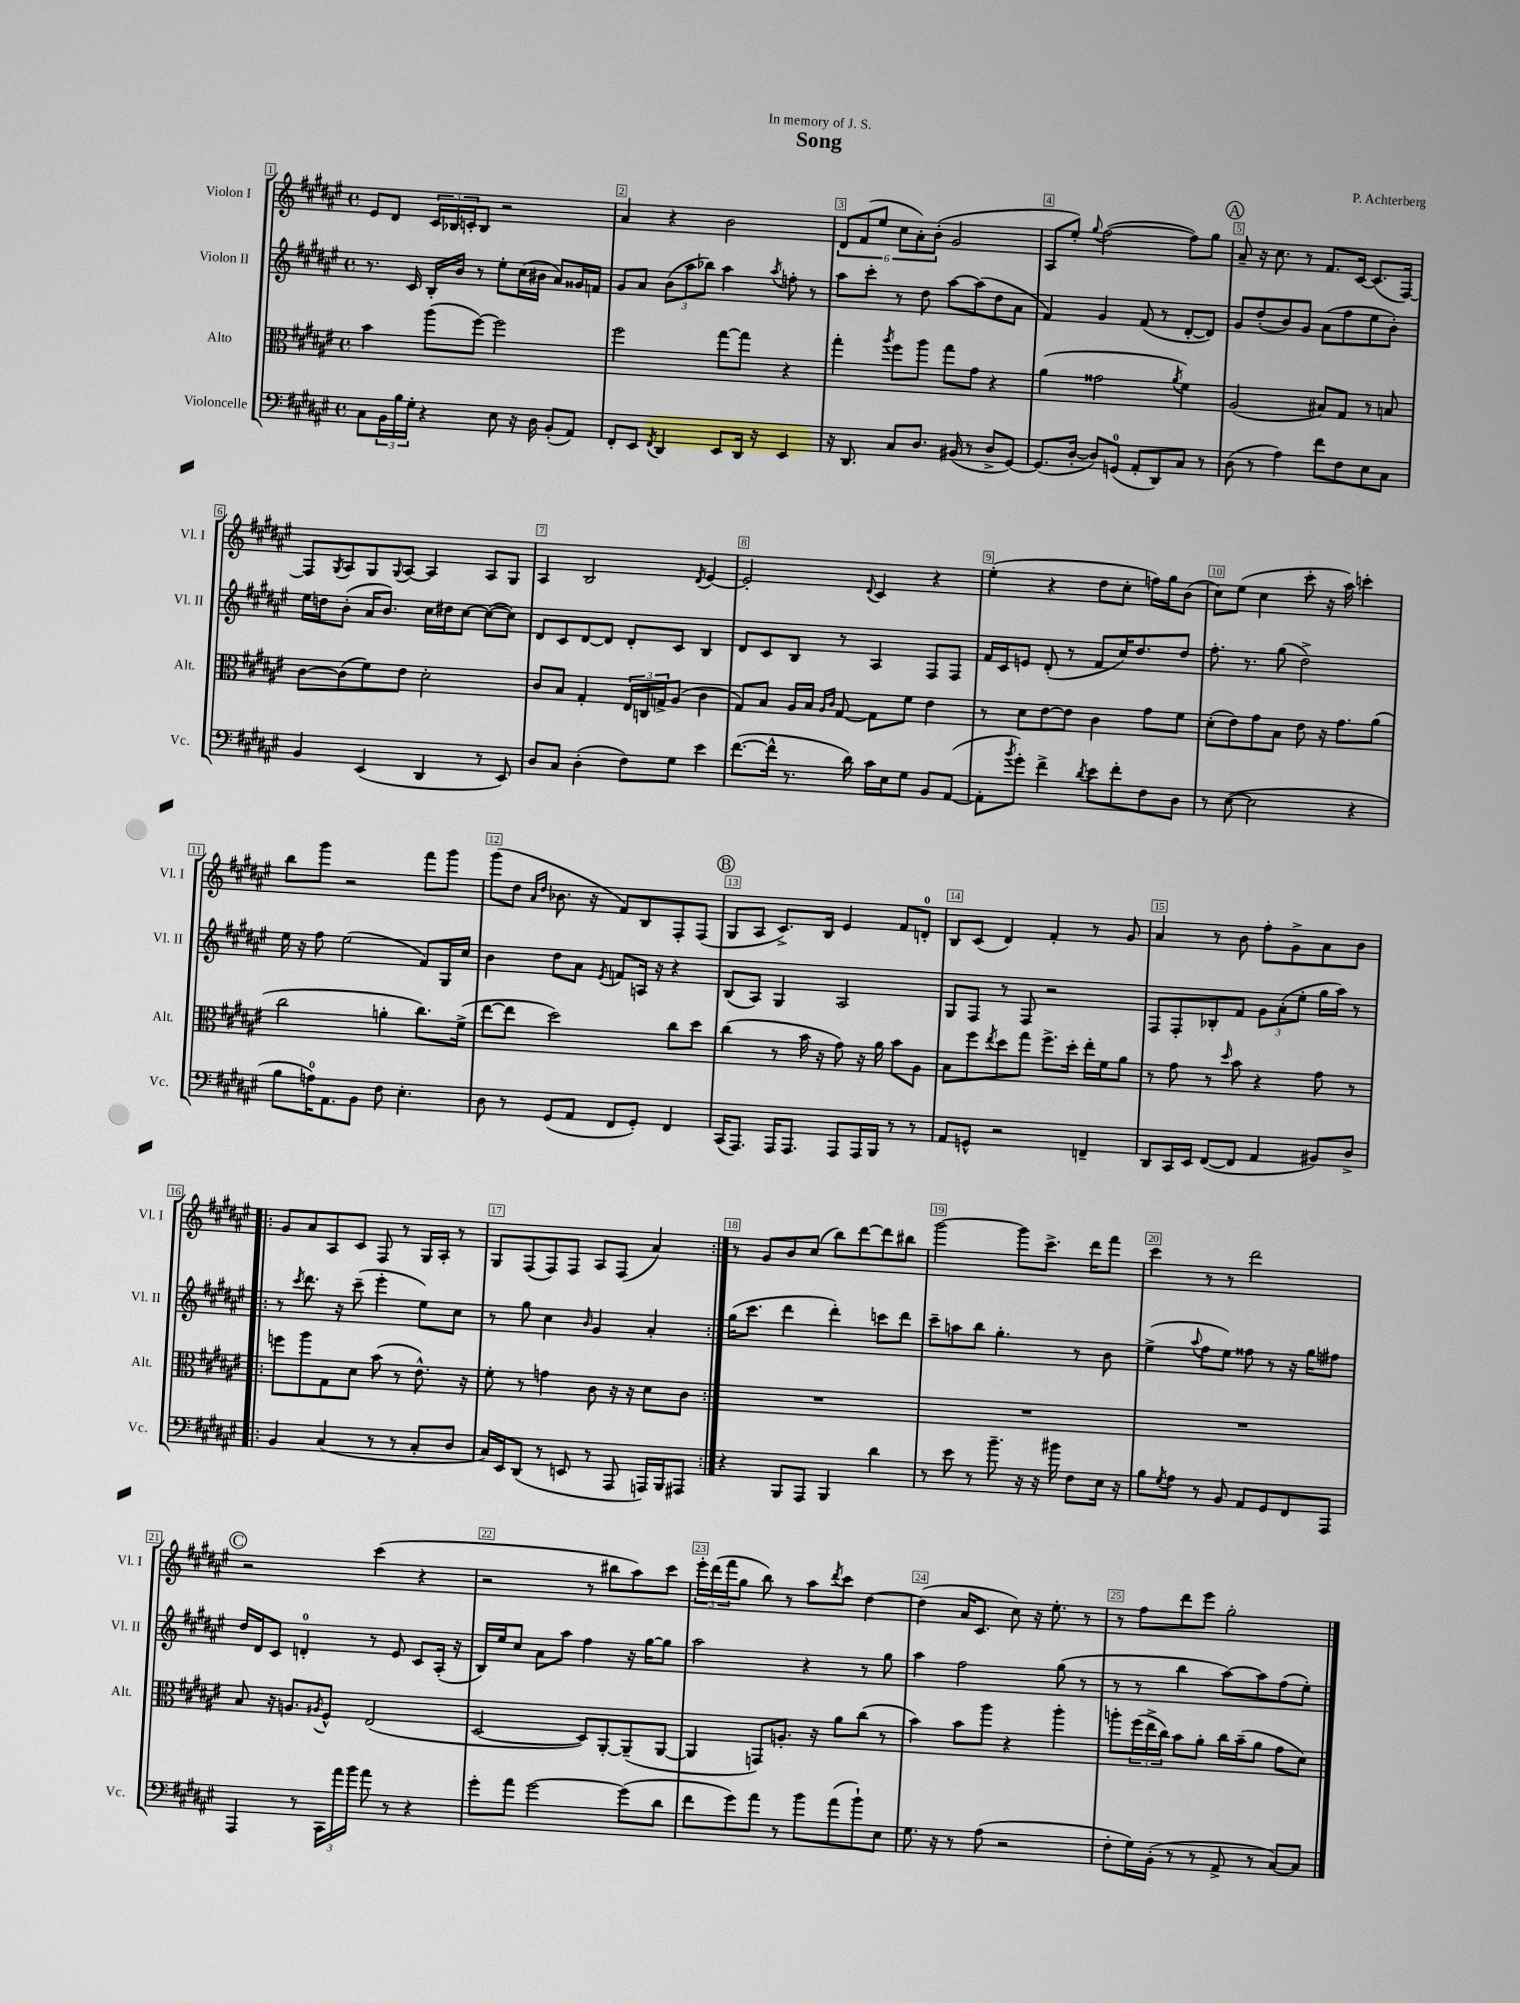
\header { title = "Song" composer = "P. Achterberg" dedication = "In memory of J. S." }
<<
\new StaffGroup <<
\new Staff = "s0" \with { instrumentName = "Violon I" shortInstrumentName = "Vl. I" } {
    \clef treble \key fis \major \defaultTimeSignature \time 4/4
    eis'8 dis'8 \tuplet 3/2 { cis'16 bes16 c'16-. } bes8 r2 |
    ais'4 r4 b'2 |
    \tuplet 6/4 { dis'8 fis'8( eis''8 cis''8 ais'8-.) b'8-.( } gis'2 |
    ais8 eis''8-.) \appoggiatura { gis''8 } fis''2~( fis''8) gis''8 |
    \mark \markup { \circle "A" } ais'8-- r16 cis''8. r8 fis'8. cis'16~ cis'8.( fis16~) |
    fis8 \acciaccatura { gis8 } ais8 gis8 \appoggiatura { gis8 } ais8~ ais4 ais8 gis8 |
    ais4 b2 \acciaccatura { dis'8 } eis'4~ |
    eis'2-. \appoggiatura { dis'8 } cis'4 r4 |
    eis''4-.( r4 dis''8 cis''8-. f''16) gis''16 b'8( |
    cis''8) eis''8( cis''4 cis'''8-. r16 ais''16) c'''4-. |
    b''8 gis'''8 r2 fis'''8 gis'''8 |
    gis'''8( dis''8 \grace { ais'16 dis''16 } bes'8. r16 fis'8) b8 fis8-. fis8( |
    \mark \markup { \circle "B" } gis8 ais8 cis'8.->) b16 eis'4 fis'8 d'8-0-. |
    b8 cis'8( dis'4) fis'4-. r8 gis'8 |
    ais'4 r8 b'8 fis''8-. gis'8-> ais'8 b'8 |
    \repeat volta 2 { gis'8 ais'8 ais8 cis'8 fis8 r8 gis16 ais16-. r8 |
    gis8 fis8( fis8) fis8 ais8 fis8( ais'4) | }
    r8 gis'8 b'8 cis''8( b''8) dis'''8~ dis'''8 bis''8 |
    gis'''2~ gis'''8 cis'''8.-> dis'''16 fis'''8 |
    cis'''4 r8 r8 dis'''2 |
    \mark \markup { \circle "C" } r2 cis'''4( r4 |
    r2 r8 bis''8 ais''8) cis'''8 |
    \tuplet 3/2 { eis'''16-. dis'''16( fis'''16 } gis''8 b''8) r8 ais''8 \acciaccatura { dis'''8 } cis'''8 dis''4~ |
    dis''4( ais'16 cis'8. cis''8) r16 eis''8.-. r8 |
    r8 fis''8 dis'''8 eis'''8 gis''2-. \bar "|." |
}
\new Staff = "s1" \with { instrumentName = "Violon II" shortInstrumentName = "Vl. II" } {
    \clef treble \key fis \major \defaultTimeSignature \time 4/4
    r8. cis'16 b16-. b'16 r8 eis''8-. cis''16( bis'16 ais'8) gisis'16 f'16 |
    gis'8 ais'8 \tuplet 3/2 { b'8( ais''8 bes''8) } ais''4 \acciaccatura { ais''8 } f''8-. r8 |
    ais''8 cis'''8-. r8 dis''8 ais''8~ ais''8( dis''8 ais'8 |
    fis'4) gis'4 fis'8( r8 dis'8~-. dis'8) |
    \mark \markup { \circle "A" } gis'8 dis''8-.( b'8) gis'8 ais'8( fis''8 eis''8 b'8-.) |
    eis''16 d''16 b'8-.( ais'16 b'8.) cis''16 dis''16 cis''8~ cis''8~( cis''8) |
    dis'8 cis'8 dis'8~ dis'8 dis'8-. cis'8 b4 |
    dis'8 cis'8 b8 r8 ais4 fis8 fis8 |
    fis'16 cis'16 e'8 dis'8-.( r8 fis'8 cis''16) dis''8. dis''8 |
    fis''8.-. r8. gis''8( dis''2->) |
    eis''16 r16 fis''8 eis''2( fis'8) gis16 cis''16 |
    b'4 dis''8 ais'8 \acciaccatura { eis'8 } f'8 a16 r16 r4 |
    \mark \markup { \circle "B" } b8( ais8) gis4 ais2 |
    gis8 fis8 r8 fis8 r2 |
    fis8 fis8-. bes8-. fis'8 \tuplet 3/2 { gis'8 ais'8-.( eis''8-. } gis''16 ais''16) r8 |
    \repeat volta 2 { r8 \acciaccatura { cis'''8 } dis'''8. r16 cis'''8--( eis'''4-. eis''8) cis''8 |
    r8 gis''8 cis''4 \grace { b'16 } gis'4 ais'4-. | }
    gis''16( cis'''8. dis'''4 dis'''4-.) c'''8 dis'''8 |
    cis'''8-- a''8 b''8 gis''4.-. r8 b'8 |
    eis''4->( \appoggiatura { ais''8 } fis''8 eis''8) fisis''8 r8 r16 gis''16 fis''8 |
    \mark \markup { \circle "C" } dis''16 dis'16 cis'8 d'4-0-. r8 eis'8 cis'8 ais16-.( r16 |
    b16) eis''16 cis''8 ais'8 ais''8 fis''4 r16 gis''16~ gis''8 |
    ais''2 r4 r8 gis''8 |
    ais''4 fis''2 gis''8( r8 |
    r8 r8 b''4 ais''8~) ais''8 fis''8( eis''8-.) \bar "|." |
}
\new Staff = "s2" \with { instrumentName = "Alto" shortInstrumentName = "Alt." } {
    \clef alto \key fis \major \defaultTimeSignature \time 4/4
    b'4 ais''8( fis''8~) fis''2 |
    fis''2 gis''8~ gis''8 r4 |
    gis''4-. \acciaccatura { ais''8 } fis''8 ais''8 gis''8 gis'8 r4 |
    ais'4( gisis'2 \acciaccatura { ais'8 } fis'4) |
    \mark \markup { \circle "A" } ais2( bis8) gis8 r8 b8 |
    cis'8~ cis'8( fis'8) eis'8 dis'2-. |
    cis'8 b8 gis4-. \tuplet 3/2 { eis16 c16 g16-> } ais8( cis'4 |
    gis8) b8 ais16 b16 \grace { ais16 cis'16 } gis8~ gis8 fis'8 eis'4 |
    r8 dis'8 eis'8~ eis'8 cis'4 gis'8 fis'8 |
    dis'8-.( eis'8) gis'8 b8 eis'8 r16 gis'8. ais'8( |
    cis''2 a'4-. cis''8.) fis'16->( |
    eis''8~ eis''8 dis''2) cis''8 dis''8 |
    \mark \markup { \circle "B" } cis''4( r8 b'16 r16 gis'8) r16 ais'16 b'8 ais8 |
    b8 fis''8 \acciaccatura { eis''8 } dis''8 gis''8 fis''8.-> dis''16-. eis''16-. fis'16 ais'8 |
    r8 gis'8 r8 \grace { dis''16 } b'8 r4 gis'8 r8 |
    \repeat volta 2 { f''8 ais''8 gis8 dis'8 b'8( r8 eis'8.-^) r16 |
    fis'8-. r8 g'4 cis'8 r16 r16 dis'8 cis'8 | }
    R1 |
    R1 |
    R1 |
    \mark \markup { \circle "C" } b8 r16 a8. \acciaccatura { ais8 } fis8-^ eis2( |
    dis2~ dis8) ais,8~-. ais,8--( ais,8~ |
    ais,4 g,8) a8.-. r16 ais'8 cis''8( r8 |
    b'4) b'8 ais''8 r4 ais''4-. |
    a''8-. \tuplet 3/2 { fis''16( eis''16-> cis''16) } b'8 ais'8-. cis''16 b'16--( ais'8 gis'8 dis'8) \bar "|." |
}
\new Staff = "s3" \with { instrumentName = "Violoncelle" shortInstrumentName = "Vc." } {
    \clef bass \key fis \major \defaultTimeSignature \time 4/4
    cis8 \tuplet 3/2 { b,16 b16 gis16-. } r4 eis8 r16 dis16 b,8-.( ais,8) |
    fis,8-. eis,8 \acciaccatura { fis,8 } dis,4 eis,8 dis,16 r16 eis,4 |
    r16 dis,8. cis8 dis8. bis,16( r8 dis8-> gis,8~) |
    gis,8.( dis16~-. dis8) g,8-0( ais,8-. dis,8) cis8 r8 |
    \mark \markup { \circle "A" } dis8( r8 ais4) fis'8 fis8 eis8 cis8 |
    b,4 eis,4( dis,4 r8 eis,8) |
    dis8 cis8 dis4-.( fis8) gis8 eis'4 |
    fis'8.~( fis'16-^ r8. dis'16) cis'16 eis16 gis8 b,8 ais,8~( |
    ais,8-. \acciaccatura { b'8 } gis'8-.) fis'4-> \acciaccatura { dis'8 } eis'8 fis'8-. fis8 dis8 |
    r8 eis8~( eis2 r4 |
    b8 a16-0) ais,8. b,8 fis8 eis4.-. |
    dis8 r8 gis,8( ais,8 fis,8 gis,8-.) fis,4 |
    \mark \markup { \circle "B" } cis,16( ais,,8.) ais,,16 ais,,8. ais,,8 ais,,16 b,,16 r8 r8 |
    ais,8 g,8-^ r2 f,4-- |
    dis,8 cis,16 eis,16 fis,8~( fis,8 ais,4 bis,8) dis8-> |
    \repeat volta 2 { b,4 cis4( r8 r8 cis8-. dis8 |
    cis16) eis,16 dis,8( r8 e,8 r8 ais,,8 a,,16) b,,16 ais,,8 | }
    r4 b,,8 ais,,8 b,,4 dis'4 |
    r8 eis'8 r8 b'8.-- r16 r16 bis'16 fis8 eis16 r16 |
    b8 \acciaccatura { gis8 } ais8 r8 b,8 ais,8 gis,8 fis,8 ais,,8 |
    \mark \markup { \circle "C" } ais,,4 r8 \tuplet 3/2 { cis,16 ais'16 b'16 } ais'8 r8 r4 |
    gis'8-. ais'8 gis'2~ gis'8( dis'8 |
    fis'8 gis'8) ais'8 r8 b'8 ais'8( b'8-!) eis8 |
    gis8. r16 r8 ais8( r2 |
    fis8-. gis16) b,16-.( r8 r8 ais,8-> r8 cis8~) cis8 \bar "|." |
}
>>
>>
\layout { \context { \Score \override BarNumber.break-visibility = ##(#f #t #t) barNumberVisibility = #all-bar-numbers-visible \override BarNumber.stencil = #(make-stencil-boxer 0.1 0.3 ly:text-interface::print) } }
